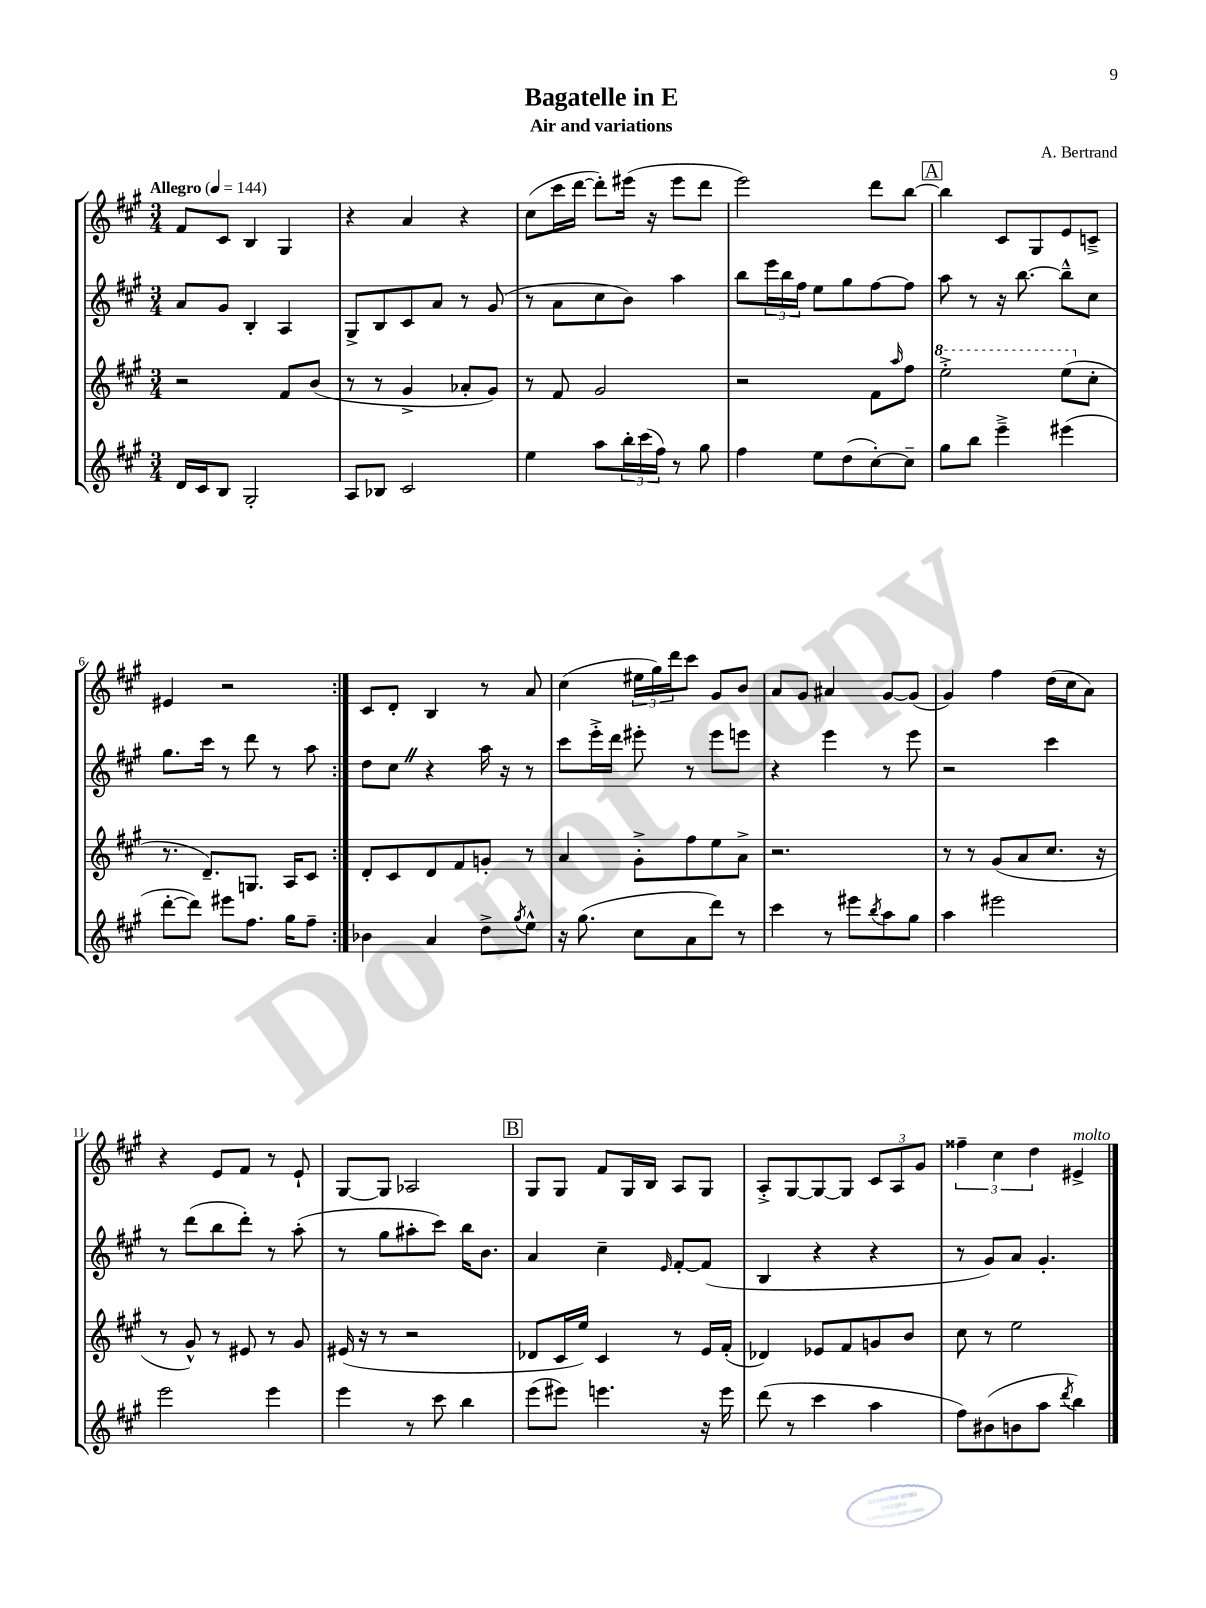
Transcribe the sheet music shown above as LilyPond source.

\header { title = "Bagatelle in E" composer = "A. Bertrand" subtitle = "Air and variations" }
<<
\new StaffGroup <<
\new Staff = "s0" {
    \clef treble \key a \major \numericTimeSignature \time 3/4 \tempo "Allegro" 4 = 144
    \repeat volta 2 { fis'8 cis'8 b4 gis4 |
    r4 a'4 r4 |
    cis''8( cis'''16 d'''16~ d'''8-.) eis'''16( r16 eis'''8 d'''8 |
    e'''2) d'''8 b''8~ |
    \mark \markup { \box "A" } b''4 cis'8 gis8 e'8 c'8---> |
    eis'4 r2 | }
    cis'8 d'8-. b4 r8 a'8 |
    cis''4( \tuplet 3/2 { eis''16 gis''16) d'''16 } cis'''8 gis'8 b'8 |
    a'8 gis'8 ais'4 gis'8~ gis'8( |
    gis'4) fis''4 d''16( cis''16 a'8) |
    r4 e'8 fis'8 r8 e'8-! |
    gis8~ gis8 aes2 |
    \mark \markup { \box "B" } gis8 gis8 fis'8 gis16 b16 a8 gis8 |
    a8-.-> gis8~ gis8~ gis8 \tuplet 3/2 { cis'8 a8 gis'8 } |
    \tuplet 3/2 { fisis''4-- cis''4 d''4 } eis'4->^\markup { \italic "molto" } \bar "|." |
}
\new Staff = "s1" {
    \clef treble \key a \major \numericTimeSignature \time 3/4
    \repeat volta 2 { a'8 gis'8 b4-. a4 |
    gis8-> b8 cis'8 a'8 r8 gis'8( |
    r8 a'8 cis''8 b'8) a''4 |
    b''8 \tuplet 3/2 { e'''16 b''16 fis''16 } e''8 gis''8 fis''8~ fis''8 |
    \mark \markup { \box "A" } a''8 r8 r16 b''8.~ b''8---^ cis''8 |
    gis''8. cis'''16 r8 d'''8 r8 a''8 | }
    d''8 cis''8 \once \override BreathingSign.text = \markup { \musicglyph "scripts.caesura.straight" } \breathe r4 a''16 r16 r8 |
    cis'''8 e'''16-.-> d'''16 eis'''8-. r8 eis'''8 e'''8 |
    r4 e'''4 r8 e'''8 |
    r2 cis'''4 |
    r8 d'''8( b''8 d'''8-.) r8 a''8-.( |
    r8 gis''8 ais''8-. cis'''8) b''16 b'8. |
    \mark \markup { \box "B" } a'4 cis''4-- \grace { e'16 } fis'8~-. fis'8( |
    b4 r4 r4 |
    r8 gis'8) a'8 gis'4.-. \bar "|." |
}
\new Staff = "s2" {
    \clef treble \key a \major \numericTimeSignature \time 3/4
    \repeat volta 2 { r2 fis'8 b'8( |
    r8 r8 gis'4-> aes'8-. gis'8) |
    r8 fis'8 gis'2 |
    r2 fis'8 \grace { a''16 } fis''8 |
    \mark \markup { \box "A" } \ottava #1 e'''2-.-> e'''8( \ottava #0 cis''8-. |
    r8. d'8.--) g8. a16 cis'8 | }
    d'8-. cis'8 d'8 fis'8 g'8-. r8 |
    a'4 gis'8-.-> fis''8 e''8 a'8-> |
    r2. |
    r8 r8 gis'8( a'8 cis''8. r16 |
    r8 gis'8-^) r8 eis'8 r8 gis'8 |
    eis'16( r16 r8 r2 |
    \mark \markup { \box "B" } des'8 cis'16 e''16) cis'4 r8 e'16 fis'16-.( |
    des'4) ees'8 fis'8 g'8 b'8 |
    cis''8 r8 e''2 \bar "|." |
}
\new Staff = "s3" {
    \clef treble \key a \major \numericTimeSignature \time 3/4
    \repeat volta 2 { d'16 cis'16 b8 gis2-. |
    a8 bes8 cis'2 |
    e''4 a''8 \tuplet 3/2 { b''16-. cis'''16( fis''16) } r8 gis''8 |
    fis''4 e''8 d''8( cis''8~-.) cis''8-- |
    \mark \markup { \box "A" } gis''8 b''8 e'''4---> eis'''4( |
    d'''8~-. d'''8) eis'''8 fis''8. gis''16 fis''8-- | }
    bes'4 a'4 d''8-> \acciaccatura { gis''8 } e''8-^ |
    r16 gis''8.( cis''8 a'8 d'''8) r8 |
    cis'''4 r8 eis'''8 \acciaccatura { b''8 } a''8 gis''8 |
    a''4 eis'''2 |
    e'''2 e'''4 |
    e'''4 r8 cis'''8 b''4 |
    \mark \markup { \box "B" } e'''8( eis'''8) e'''4. r16 e'''16 |
    d'''8( r8 cis'''4 a''4 |
    fis''8) bis'8( b'8 a''8 \acciaccatura { d'''8 } b''4) \bar "|." |
}
>>
>>
